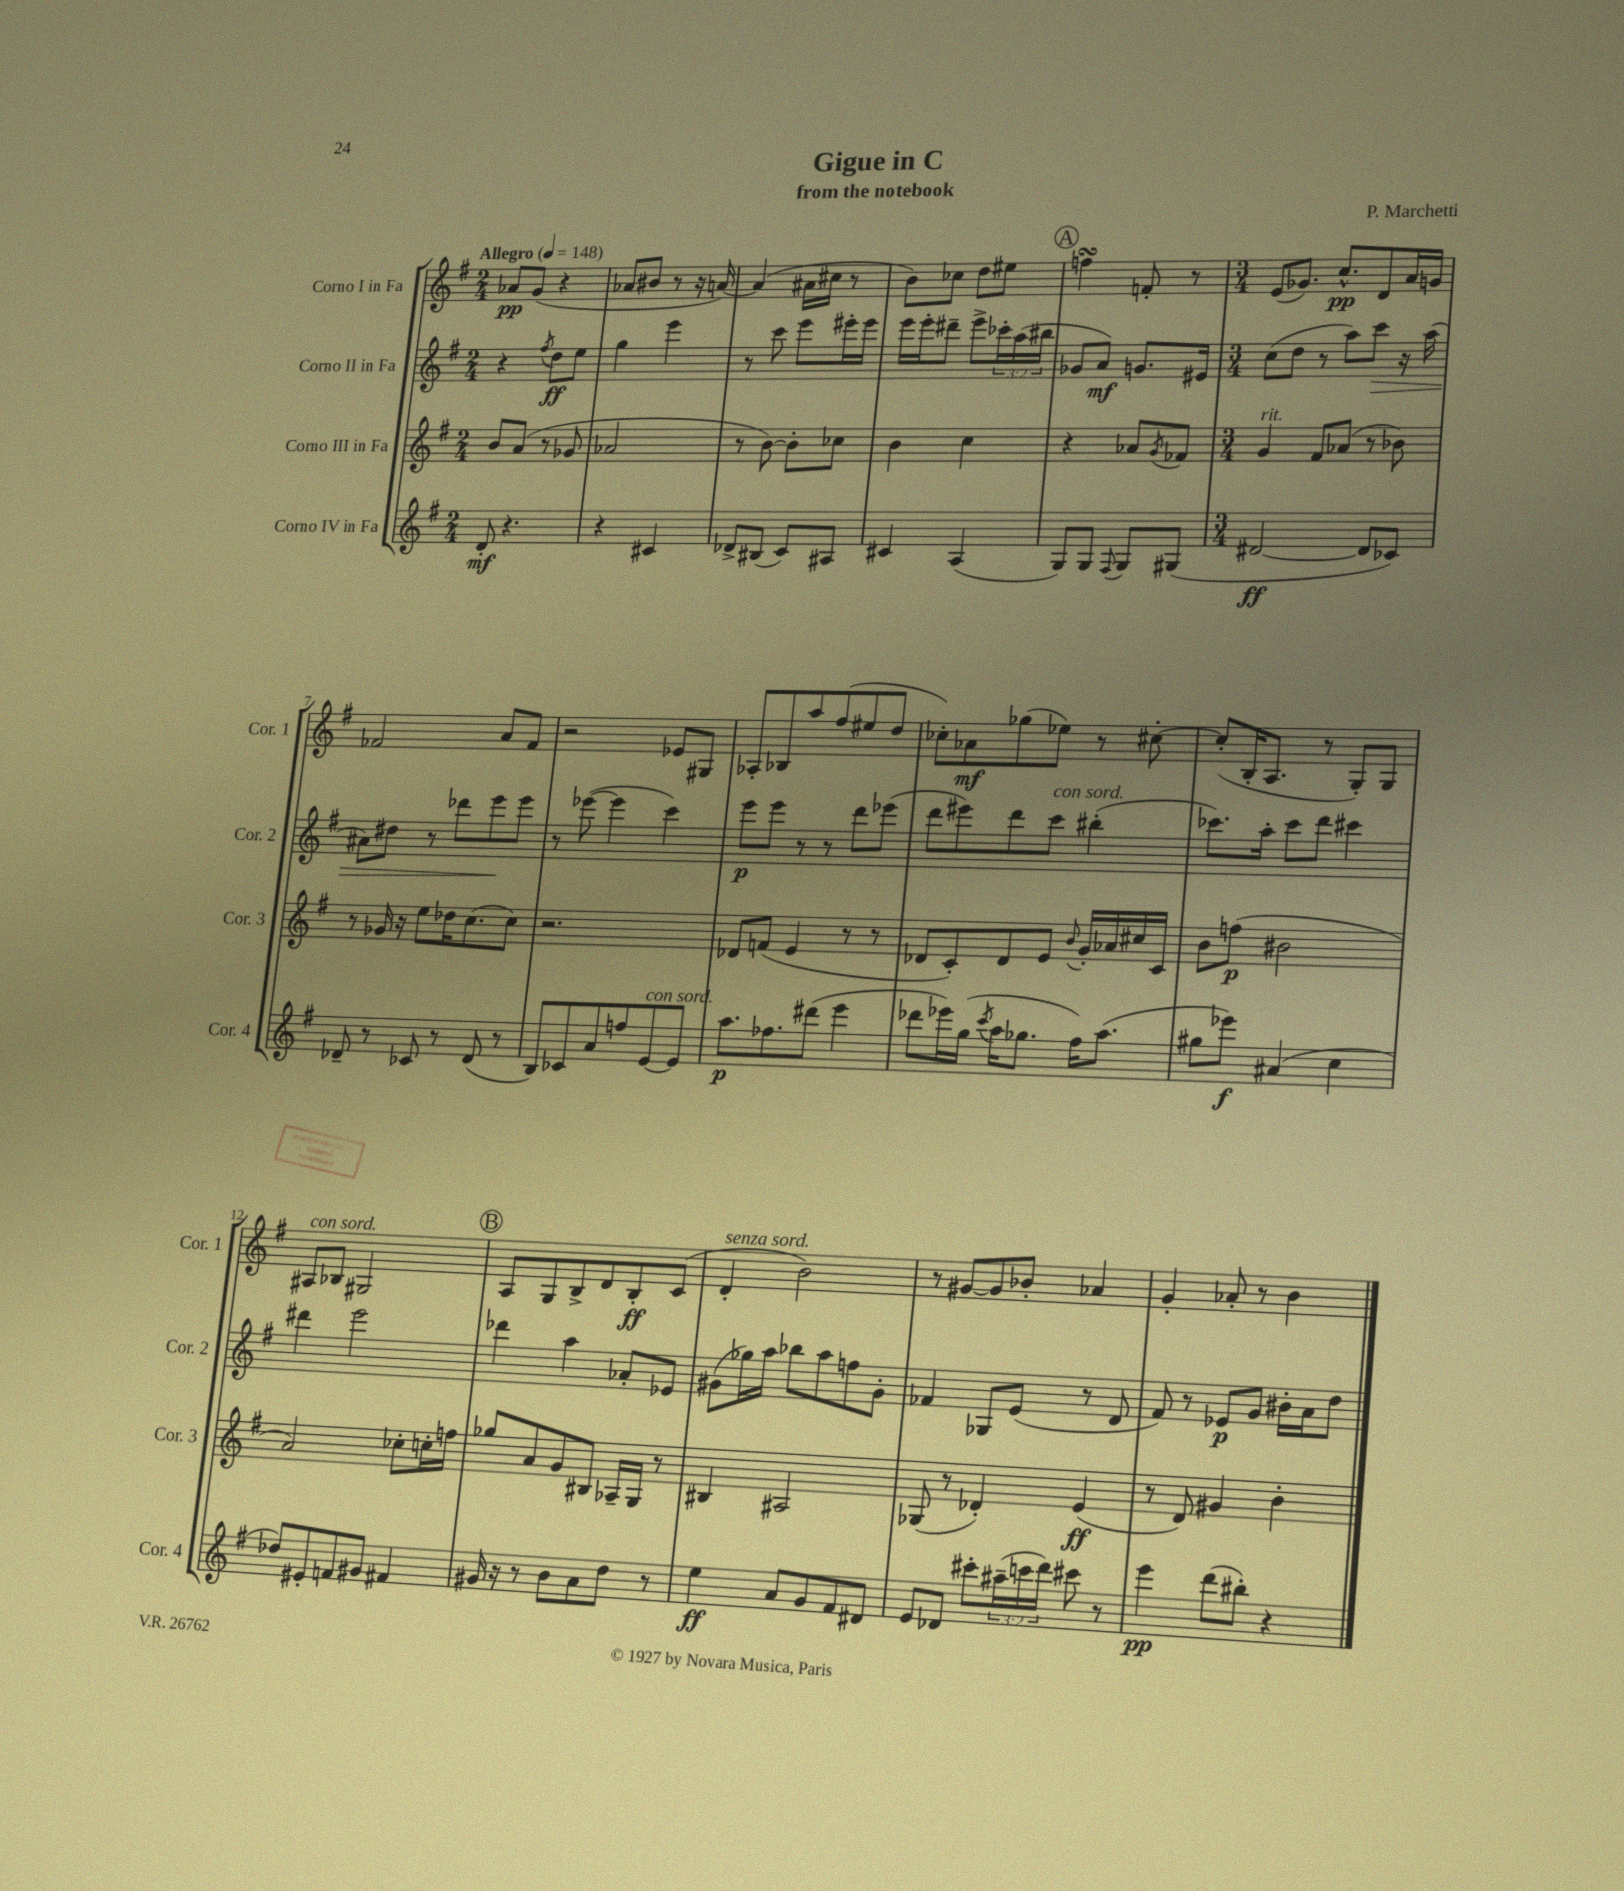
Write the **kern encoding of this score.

**kern	**kern	**kern	**kern
*staff4	*staff3	*staff2	*staff1
*clefG2	*clefG2	*clefG2	*clefG2
*k[f#]	*k[f#]	*k[f#]	*k[f#]
*M2/4	*M2/4	*M2/4	*M2/4
*MM148	*MM148	*MM148	*MM148
8d'	8b	4r	8a-
4.r	(8a	.	(8g
.	.	8qff#	.
.	8r	8dd	4r
.	8g-	8ee	.
=	=	=	=
4r	2a-	4gg	8a-
.	.	.	8b#
4c#	.	4eee	8r
.	.	.	16r
.	.	.	[16a)
=	=	=	=
8d-^	8r	8r	(4a]
(8B#	[8b)	8ccc	.
8c)	8b']	8eee	16a#
.	.	.	16cc#
8A#	8cc-	16eee#'	8r
.	.	16eee#	.
=	=	=	=
4c#	4b	16eee	8b)
.	.	16eee'	.
.	.	8ddd#~	8cc-
(4A	4cc	8eee^	8dd
.	.	24ccc-'	8ee#
.	.	(24aa	.
.	.	24bb#	.
=	=	=	=
8G)	4r	8g-	4ff
8G	.	8a)	.
8qqF#	.	.	.
8G	8a-	8.g	8f'
.	8qg	.	.
(8G#	8f-	.	8r
.	.	16e#	.
=	=	=	=
*M3/4	*M3/4	*M3/4	*M3/4
[2d#	4g	(8cc	(8e
.	.	8dd	8.g-)
.	8f#	8r	.
.	.	.	8.cc^^
.	(8a-	8aa)	.
8d#]	8r	8ccc	8d
8c-)	8b-)	16r	16a
.	.	(16aa	16g
=	=	=	=
8d-~	8r	8a#)	2f-
8r	16g-	8dd#	.
.	16r	.	.
8c-	8ee	8r	.
8r	16dd-	8ddd-	.
.	(8.cc	.	.
(8d-	.	8eee	8a
8r	8cc)	8eee	8f-
=	=	=	=
8B)	2.r	8r	2r
8c-	.	([8eee-	.
8a	.	4eee-]	.
8ff	.	.	.
[8e	.	4ccc)	8e-
8e]	.	.	8G#
=	=	=	=
8.aa	8d-	8eee	8A-'
.	(8f	8eee	8B-
8.ff-	.	.	.
.	4e	8r	8aa
(8ddd#	.	8r	(8ff#
4eee	8r	8ddd	8ee#
.	8r	(8eee-	8dd
=	=	=	=
8ddd-	8d-	8ddd	8cc-')
16eee-)	8c')	8eee#)	8a-
(16gg	.	.	.
8qccc	.	.	.
16aa	8d-	8ddd	(8gg-
8.gg-	.	.	.
.	8e	8ccc	8ee-)
.	8qqb	.	.
16ff#)	16g'	(4bb#'	8r
(8.aa	16a-	.	.
.	16cc#	.	[8cc#'
.	16c	.	.
=	=	=	=
8gg#	8b	8.ccc-)	(8cc#']
8eee-)	(8ff	.	16B'
.	.	16aa'	8.A
(4a#	2b#	8ccc-	.
.	.	8ddd	8r
4cc	.	4ccc#	8G')
.	.	.	8G
=	=	=	=
8dd-)	2a)	4ddd#	8A#
8e#'	.	.	8B-
8f	.	2eee	2G#
8g#	.	.	.
4f#	8cc-'	.	.
.	16cc'	.	.
.	16ff	.	.
=	=	=	=
16g#	8gg-	4ddd-	8A
16r	.	.	.
8r	8a	.	8G
8b	8g	4aa	8B^
8a	8B#	.	8d
8dd	16A-~	8a-'	8B'
.	16G	.	.
8r	8r	8e-	(8c
=	=	=	=
4ee	4B#	(8g#	4d'
.	.	16gg-)	.
.	.	16aa	.
8a	2A#	8bb-	2b)
8g	.	8aa	.
8f#	.	8ff	.
8d#	.	8g#'	.
=	=	=	=
8e	(8G-	4f-	8r
8d-	8r	.	[8g#
8ccc#'	4d-')	8G-	8g#]
(24aa#~	.	(8e	8b-'
24ccc	.	.	.
24ddd)	.	.	.
8ccc#	(4e	8r	4a-
8r	.	8d	.
=	=	=	=
4eee	8r	8f#)	4g'
.	8d)	8r	.
(8ddd	4g#	8e-	8a-'
8bb#')	.	8g	8r
4r	4b'	16b#'	4b
.	.	16a	.
.	.	8dd	.
==	==	==	==
*-	*-	*-	*-
